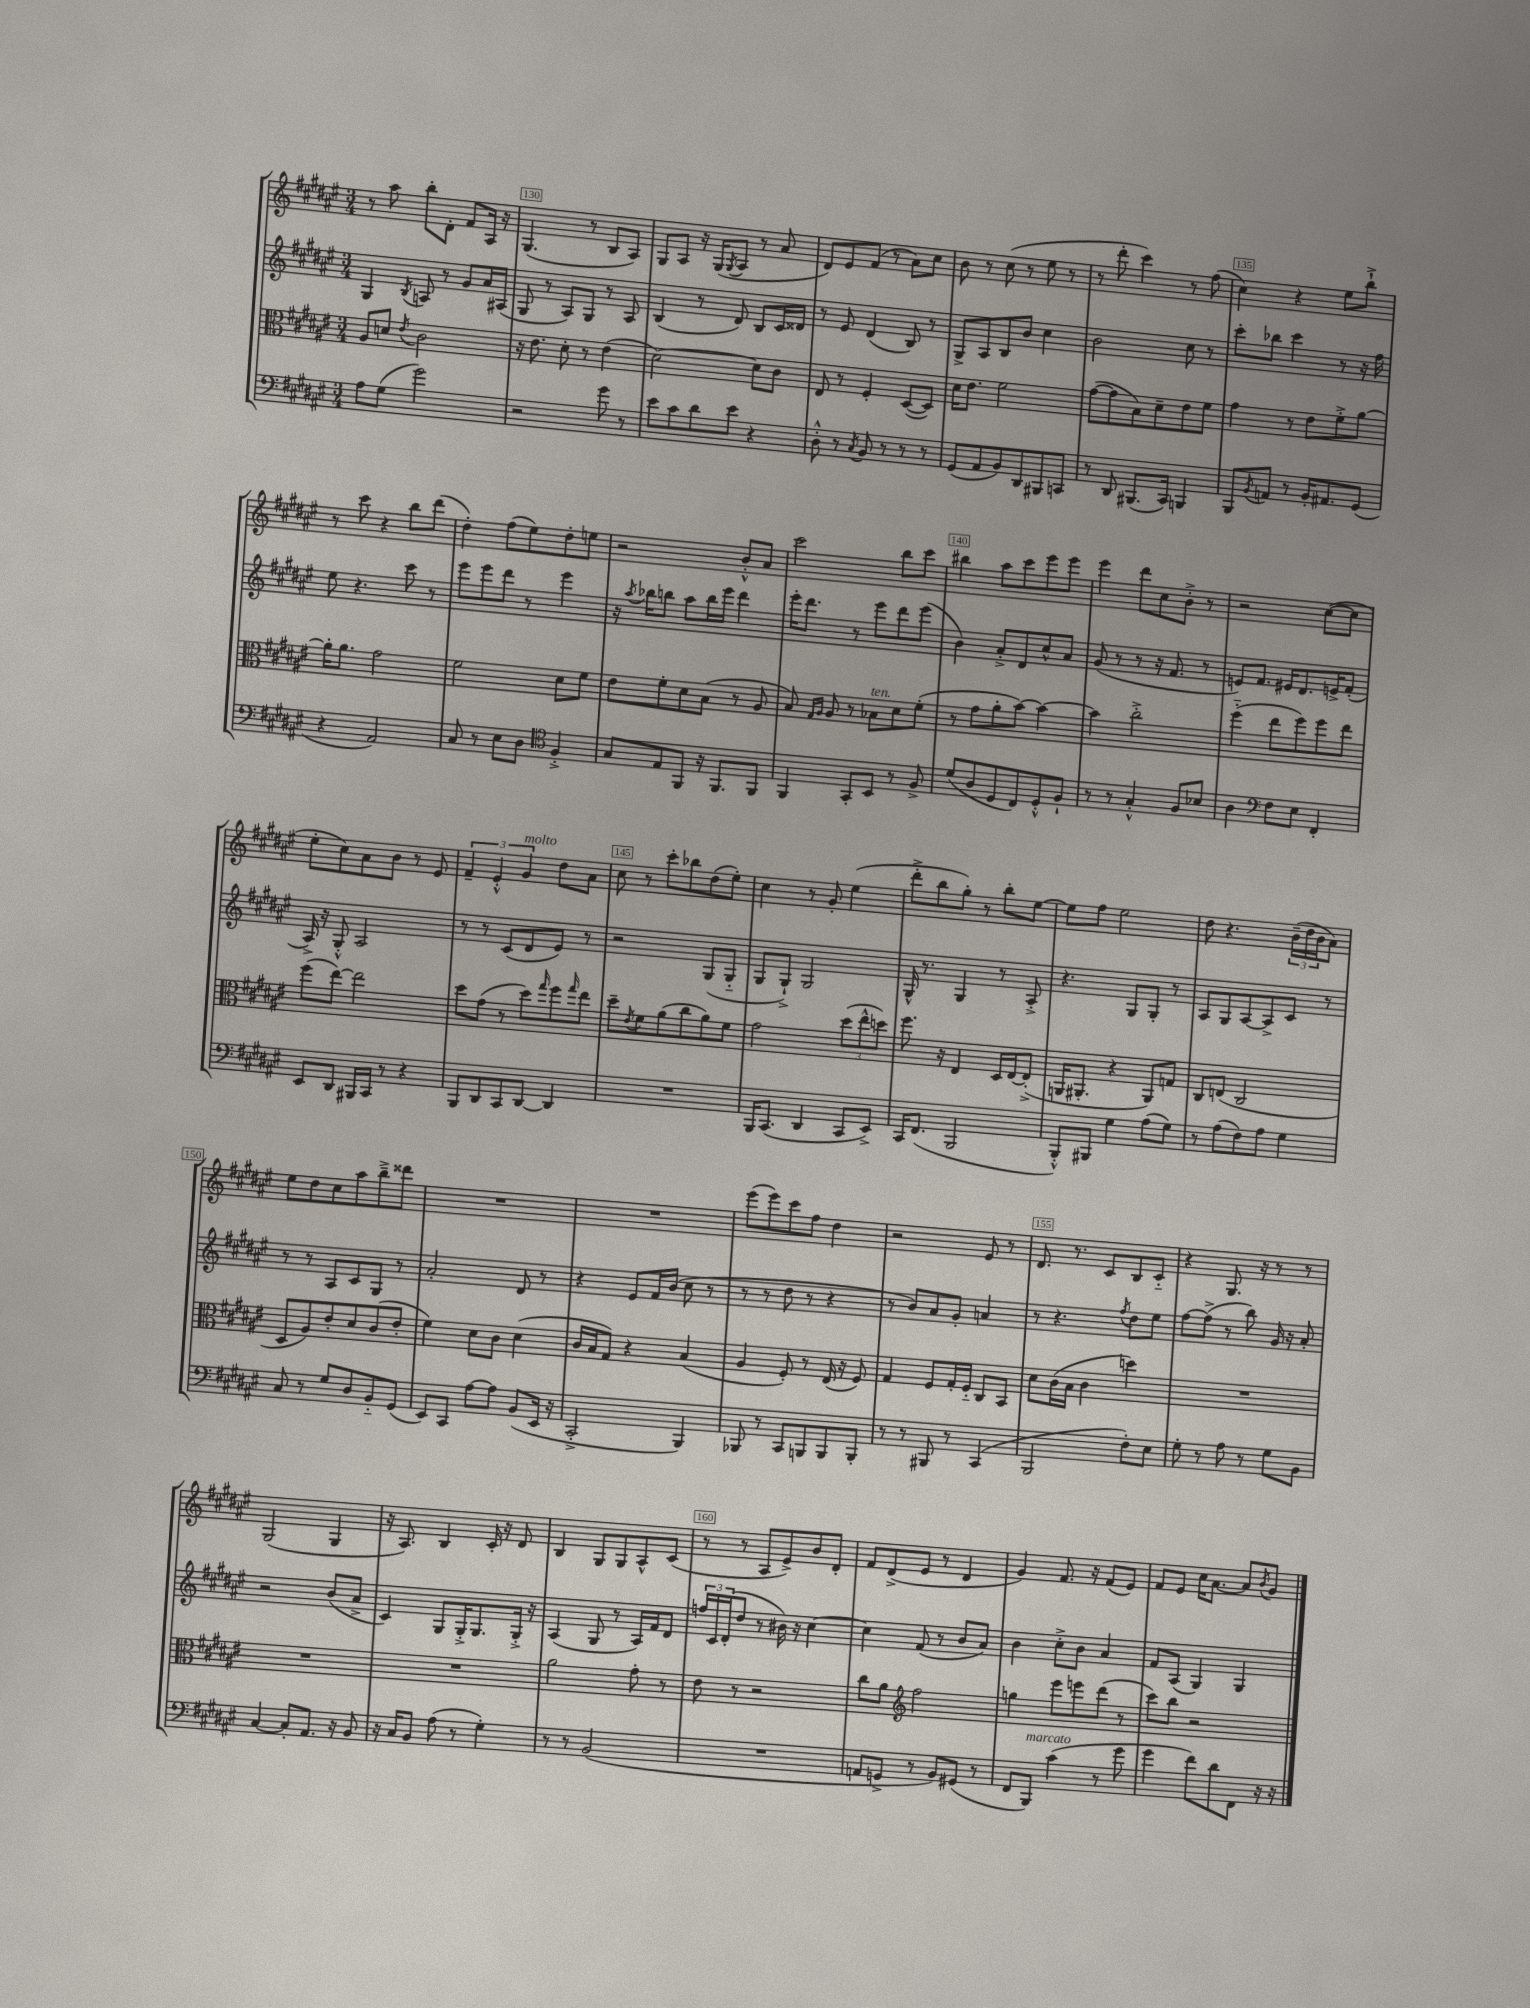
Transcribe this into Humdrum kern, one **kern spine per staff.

**kern	**kern	**kern	**kern
*part4	*part3	*part2	*part1
*staff4	*staff3	*staff2	*staff1
*clefF4	*clefC3	*clefG2	*clefG2
*k[f#c#g#d#a#e#]	*k[f#c#g#d#a#e#]	*k[f#c#g#d#a#e#]	*k[f#c#g#d#a#e#]
*M3/4	*M3/4	*M3/4	*M3/4
=129	=129	=129	=129
8A#\L	8A#/L	4G#/	8r
(8G#\J	8dn/J	.	8aa#\
.	8qe#/	8qB/	.
2g#\)	2c#\	8An/	8bb'\L
.	.	8r	8d#'\J
.	.	8g#/L	8f#/L
.	.	16a#/L	16A#/Jk
.	.	(16A#X/JJ	16r
=130	=130	=130	=130
2r	16r	8G#/	(4.G#/
.	8.e#\	.	.
.	.	8r	.
.	8d#'\	8A#/L)	.
.	8r	8G#/J	8r
8g#\	(4e#\	8r	8B/L
8r	.	8A#/	8A#/J)
=131	=131	=131	=131
8e#\L	[2d#\)	(4B/	8G#/L
8c#\	.	.	8A#/J
8d#\	.	8r	16r
.	.	.	(16G#/KL
.	.	.	8qG#/
8e#\J	.	8d#/)	8A#/J
4r	8d#\L]	8B/L	8r
.	8c#\J	16c#/L	8a#/
.	.	16d##X/JJ	.
=132	=132	=132	=132
8D#'^^\	8E#/	8r	8d#/L)
8r	8r	8e#/	8e#/
8qC#/	.	.	.
8BB/	4F#'/	(4d#/	(8f#/J
8r	.	.	8r
8r	([8D#/L	8B/)	8a#\L)
8r	8D#/J])	8r	8cc#\J
=133	=133	=133	=133
(8GG#/L	16d#\KL	8G#^/L	8b\
.	8.e#\J	.	.
8AA#/	.	8A#/	8r
8BB/)	2f#\	8B/	(8cc#\
8DD#/	.	8b/J	8r
8BBB#X/	.	4cc#\	8ee#\
8CCn/J	.	.	8r
=134	=134	=134	=134
8r	([8g#\L	2b\	8r
8DD#/	8g#\]	.	8ddd#'\
(8.BBB#X/L	8B\)	.	4ccc#\)
.	8d#~\	.	.
16CC#/Jk)	.	.	.
4BBBn/	8e#\	8cc#\	8r
.	8f#\J	8r	(8ff#\
=135	=135	=135	=135
8BBB/L	4g#\	8ccc#'\L	4cc#\)
8qBB/	.	.	.
8AAn/J	.	8bb-X\J	.
8r	8r	4ccc#\	4r
16BB'/KL	8e#\L	.	.
8.AA#X/	.	.	.
.	8f#'^\	8r	8ee#\L
(8GG#/J	[8a#\J	16r	8bb`^\J
.	.	16ff#\	.
!!LO:LB:g=z
=136	=136	=136	=136
4r	16a#'\KL]	8ee#\	8r
.	8.a#\J	.	.
.	.	4.r	8ccc#\
2AA#/)	2g#\	.	4r
.	.	8ccc#\	8bb\L
.	.	8r	(8ddd#\J
=137	=137	=137	=137
8C#/	2f#\	8eee#\L	4dd#'\)
8r	.	8eee#\	.
8E#\L	.	8ddd#\J	(8ff#\L
8D#\J	.	8r	8ee#\)
*clefC4	*	*	*
4F#'^/	8d#\L	4eee#\	8dd#'\
.	8f#\J	.	8een\J
=138	=138	=138	=138
8G#/L	8e#\L	16r	2r
.	.	8qaa#/	.
.	.	16bb-X\KL	.
8E#/	8f#'\	8bbn\J	.
8FF#/J	8d#\	8aa#\L	.
16r	(8B\J	16bb\L	.
8.FF#/L	.	16eee#\JJ	.
.	8r	4ddd#\	8b'^^/L
8FF#/J	8A#/	.	8a#/J
=139	=139	=139	=139
4FF#/	8B/)	16eee#'\KL	2ccc#\
.	.	8.ddd#\J	.
.	16qqG#/LL	.	.
.	16qqA#/JJ	.	.
.	8A#/	.	.
8GG#'/L	8r	8r	.
!	!LO:TX:a:i:t=ten.	!	!
8BB/J	8B-X\L	8eee#\L	.
8r	8d#\	8ddd#\	8bb\L
8F#^/	(8f#'\J	(8eee#\J	8ccc#\J
=140	=140	=140	=140
(8d#/L	8r	4b\)	4bb#X\
8A#/	8g#\L	.	.
8D#/	8a#'\	8a#'^/L	8aa#\L
8C#/)	[8b\J)	8d#/	8ccc#\
8D#'^^/	4b\_	8cc#^^/	8eee#\
8F#`/J	.	8a#/J	8eee#\J
=141	=141	=141	=141
8r	4b\]	(8g#/	4eee#\
8r	.	8r	.
4G#'^^/	2cc#'^\	8r	8ddd#\L
.	.	16r	8cc#\
.	.	8.f#/	.
8F#/L	.	.	8b'^\J
8B-X/J	.	8r	8r
=142	=142	=142	=142
4A#\	(4ff#\	8en/L)	2r
.	.	8.f#/J	.
*clefF4	*	*	*
8F#\L	8ee#\L	.	.
.	.	16e#X/KL	.
8E#\J	8ff#\)	8.d#/	.
4FF#'/	8ff#\	.	([8cc#\L
.	.	16en^/K	.
.	8ee#\J	(8f#'/J	8cc#\J]
!!LO:LB:g=z
=143	=143	=143	=143
8EE#/L	(8ff#\L	16A#^/)	8ee#'\L
.	.	16r	.
8DD#/J	[8ee#\J)	8G#'^^/	8cc#\)
16BBB#X/LL	2ee#\]	2A#/	8a#\
16CC#/JJ	.	.	.
8r	.	.	8b\J
4r	.	.	8r
.	.	.	8e#/
=144	=144	=144	=144
8BBB/L	8dd#\L	8r	6f#~/
8DD#/	(8g#\J	8r	.
.	.	.	6e#'^^/
8CC#/	8r	(8c#/L	.
!	!	!	!LO:TX:a:i:t=molto
.	.	.	6g#/
[8DD#/J	8dd#\L)	8d#/	.
.	16qqgg#/	.	.
4DD#/]	8ff#\	8e#/J)	8dd#\L
.	16qqgg#/	.	.
.	8ee#\J	8r	8a#\J
=145	=145	=145	=145
2.r	8dd#~\L	2r	8cc#\
.	8qe#/	.	.
.	8f#\	.	8r
.	(8a#\	.	8ccc#'\L
.	8cc#\	.	8bb-X\
.	8a#\)	(8G#/L	(8dd#\
.	8f#\J	8G#/J	8ee#'\J)
=146	=146	=146	=146
16BBB/KL	2g#\	8G#/L	4cc#\
(8.CC#/J	.	.	.
.	.	8G#`^/J)	.
4DD#/	.	2G#/	8r
.	.	.	8g#'/
8CC#/L	(12dd#\L	.	(4ee#\
.	12ee#^^\	.	.
8EE#^/J)	.	.	.
.	12ddn\J)	.	.
=147	=147	=147	=147
16CC#/KL	8.ff#\	16G#^^/	8ddd#'^\L
(8.FF#/J	.	8.r	.
.	.	.	8bb\
.	16r	.	.
2BBB/	4E#/	4G#/	8gg#'\J)
.	.	.	8r
.	16D#/LL	8r	8bb'\L
.	[16E#/J	.	.
.	(8E#'^/J]	8A#'^/	[8ee#\J
=148	=148	=148	=148
8BBB'^^/L)	16AAn/KL	4.r	8ee#\L]
.	8.AA#X'/J	.	.
8BBB#X/J	.	.	8ff#\J
4G#\	4r	.	2ee#\
.	.	8G#/L	.
(8A#\L	8AA#/L)	8G#'/J	.
8G#\J)	8Gn/J	8r	.
=149	=149	=149	=149
8r	8C#/L	8A#/L	8dd#\
(8A#\L	(8En/J	8G#/	4.r
8F#\)	2C#/	[8A#/	.
8A#\J	.	8A#^/]	.
4G#\	.	8c#/J	(24b~\LL
.	.	.	24dd#\
.	.	.	24b\J
.	.	8r	8a#\J)
!!LO:LB:g=z
=150	=150	=150	=150
8C#/	8D#/L	8r	8ee#\L
8r	8A#/)	8r	8dd#\
8G#/L	8e#'/	8A#/L	8cc#\
8D#/	8d#/	8c#/	8aa#\
8BB/	(8c#/	8G#/J	8bb~^\
(8GG#/J	8e#'/J	8r	8ddd##X\J
=151	=151	=151	=151
8EE#/L)	4f#\)	2a#'/	2.r
8CC#/J	.	.	.
[8A#\L	8d#\L	.	.
8A#\J]	8c#\J	.	.
(8BB/L	(4d#\	8d#/	.
16EE#/Jk	.	8r	.
16r	.	.	.
=152	=152	=152	=152
2CC#'^/	16c#/LL	4r	2.r
.	16B/J	.	.
.	8G#/J)	.	.
.	4r	8e#/L	.
.	.	16f#/L	.
.	.	(16b/JJ	.
4BBB/)	(4B/	8cc#\	.
.	.	8r	.
=153	=153	=153	=153
8BBB-X/	4A#/	8r	(8eee#\L
8r	.	8r	8eee#\)
8CC#/L	8F#'/)	8dd#\	8ccc#\
8BBBn/	8r	8r	8ff#\J
8BBB/	(16E#/	4r	4dd#\
.	16r	.	.
8BBB'/J	8F#/)	.	.
=154	=154	=154	=154
8r	4G#/	8r	2r
8r	.	8b/L)	.
8BBB#X/	8F#/L	8a#/	.
8r	16G#'/L	8g#'/J	.
.	16F#/JJ	.	.
(4CC#/	8C#/L	4an/	8e#/
.	8BB/J	.	8r
=155	=155	=155	=155
2BBB/	8d#\L	8r	8.d#/
.	(16c#\L	4.r	.
.	16B\JJ	.	8.r
.	4c#\	.	.
.	.	.	8c#/L
.	.	8qff#/	.
8F#'\L)	4ddn\)	8dd#\L	8B/
8E#\J	.	8ee#\J	8c#/J
=156	=156	=156	=156
8G#'\	2.r	[8ff#\L	4r
8r	.	(8ff#^\J]	.
8A#\	.	8r	8.G#/
8r	.	8bb\)	.
.	.	.	16r
8G#\L	.	16g#/	8r
.	.	16r	.
8BB\J	.	8a#'/	8r
!!LO:LB:g=z
=157	=157	=157	=157
[4C#/	2.r	2r	(2G#/
8C#'/L]	.	.	.
8.AA#/J	.	.	.
.	.	(8b/L	4G#/
16r	.	.	.
8BB/	.	8a#^/J	.
=158	=158	=158	=158
16r	2.r	4c#/)	16r
16C#/KL	.	.	8.A#/)
8BB/J	.	.	.
(8A#\	.	8G#/L	4B/
8r	.	16G#'^/K	.
.	.	8.G#/	.
4G#'\)	.	.	16c#'/
.	.	.	16r
.	.	16G#'^/Jk	8d#/
.	.	16r	.
=159	=159	=159	=159
8r	2a#\	(4A#/	4B/
8r	.	.	.
(2BB/	.	8G#/	8G#/L
.	.	8r	8G#/
.	8g#'\	16A#/LL)	8A#^^/
.	.	16f#/J	.
.	8r	8d#/J	(8c#/J
=160	=160	=160	=160
2.r	8e#\	24ffn/LL	8r
.	.	24c#/	.
.	.	(24d#'/J	.
.	8r	8dd#/J	8r
.	2r	8r	8A#/L
.	.	16b#X\)	8e#^/)
.	.	16r	.
.	.	[4cc#\	8b/
.	.	.	8d#'/J
=161	=161	=161	=161
8AAn/L	8cc#\L	4cc#\]	8f#/L
8GGn^/J	8a#\J	.	(8d#^/
*	*clefG2	*	*
8r	2ff#\	(8f#/	8e#/J
8BB/L)	.	8r	8r
(8GG#X/J	.	8b/L	4d#/
8r	.	8a#/J)	.
=162	=162	=162	=162
8FF#/L	4ggn\	4b\	4g#/)
!LO:TX:a:i:t=marcato	!	!	!
8BBB/J)	.	.	.
(4c#\	8eee#\L	8cc#'^\L	8.f#/
.	8eeen\	8b\J	.
.	.	.	16r
8r	(8ddd#\J	4a#/	(8f#/L
8g#\	8r	.	8e#/J)
=163	=163	=163	=163
4g#\	8ccc#\L)	8f#/L	8f#/L
.	8bb\J	(8A#/J	8e#/J
8f#\L)	2r	4G#/)	16cc#\KL
.	.	.	[8.a#\J
8d#\	.	.	.
8FF#\J	.	4G#/	8a#/L]
.	.	.	8qb/
16r	.	.	8g#/J
16r	.	.	.
==	==	==	==
*-	*-	*-	*-
